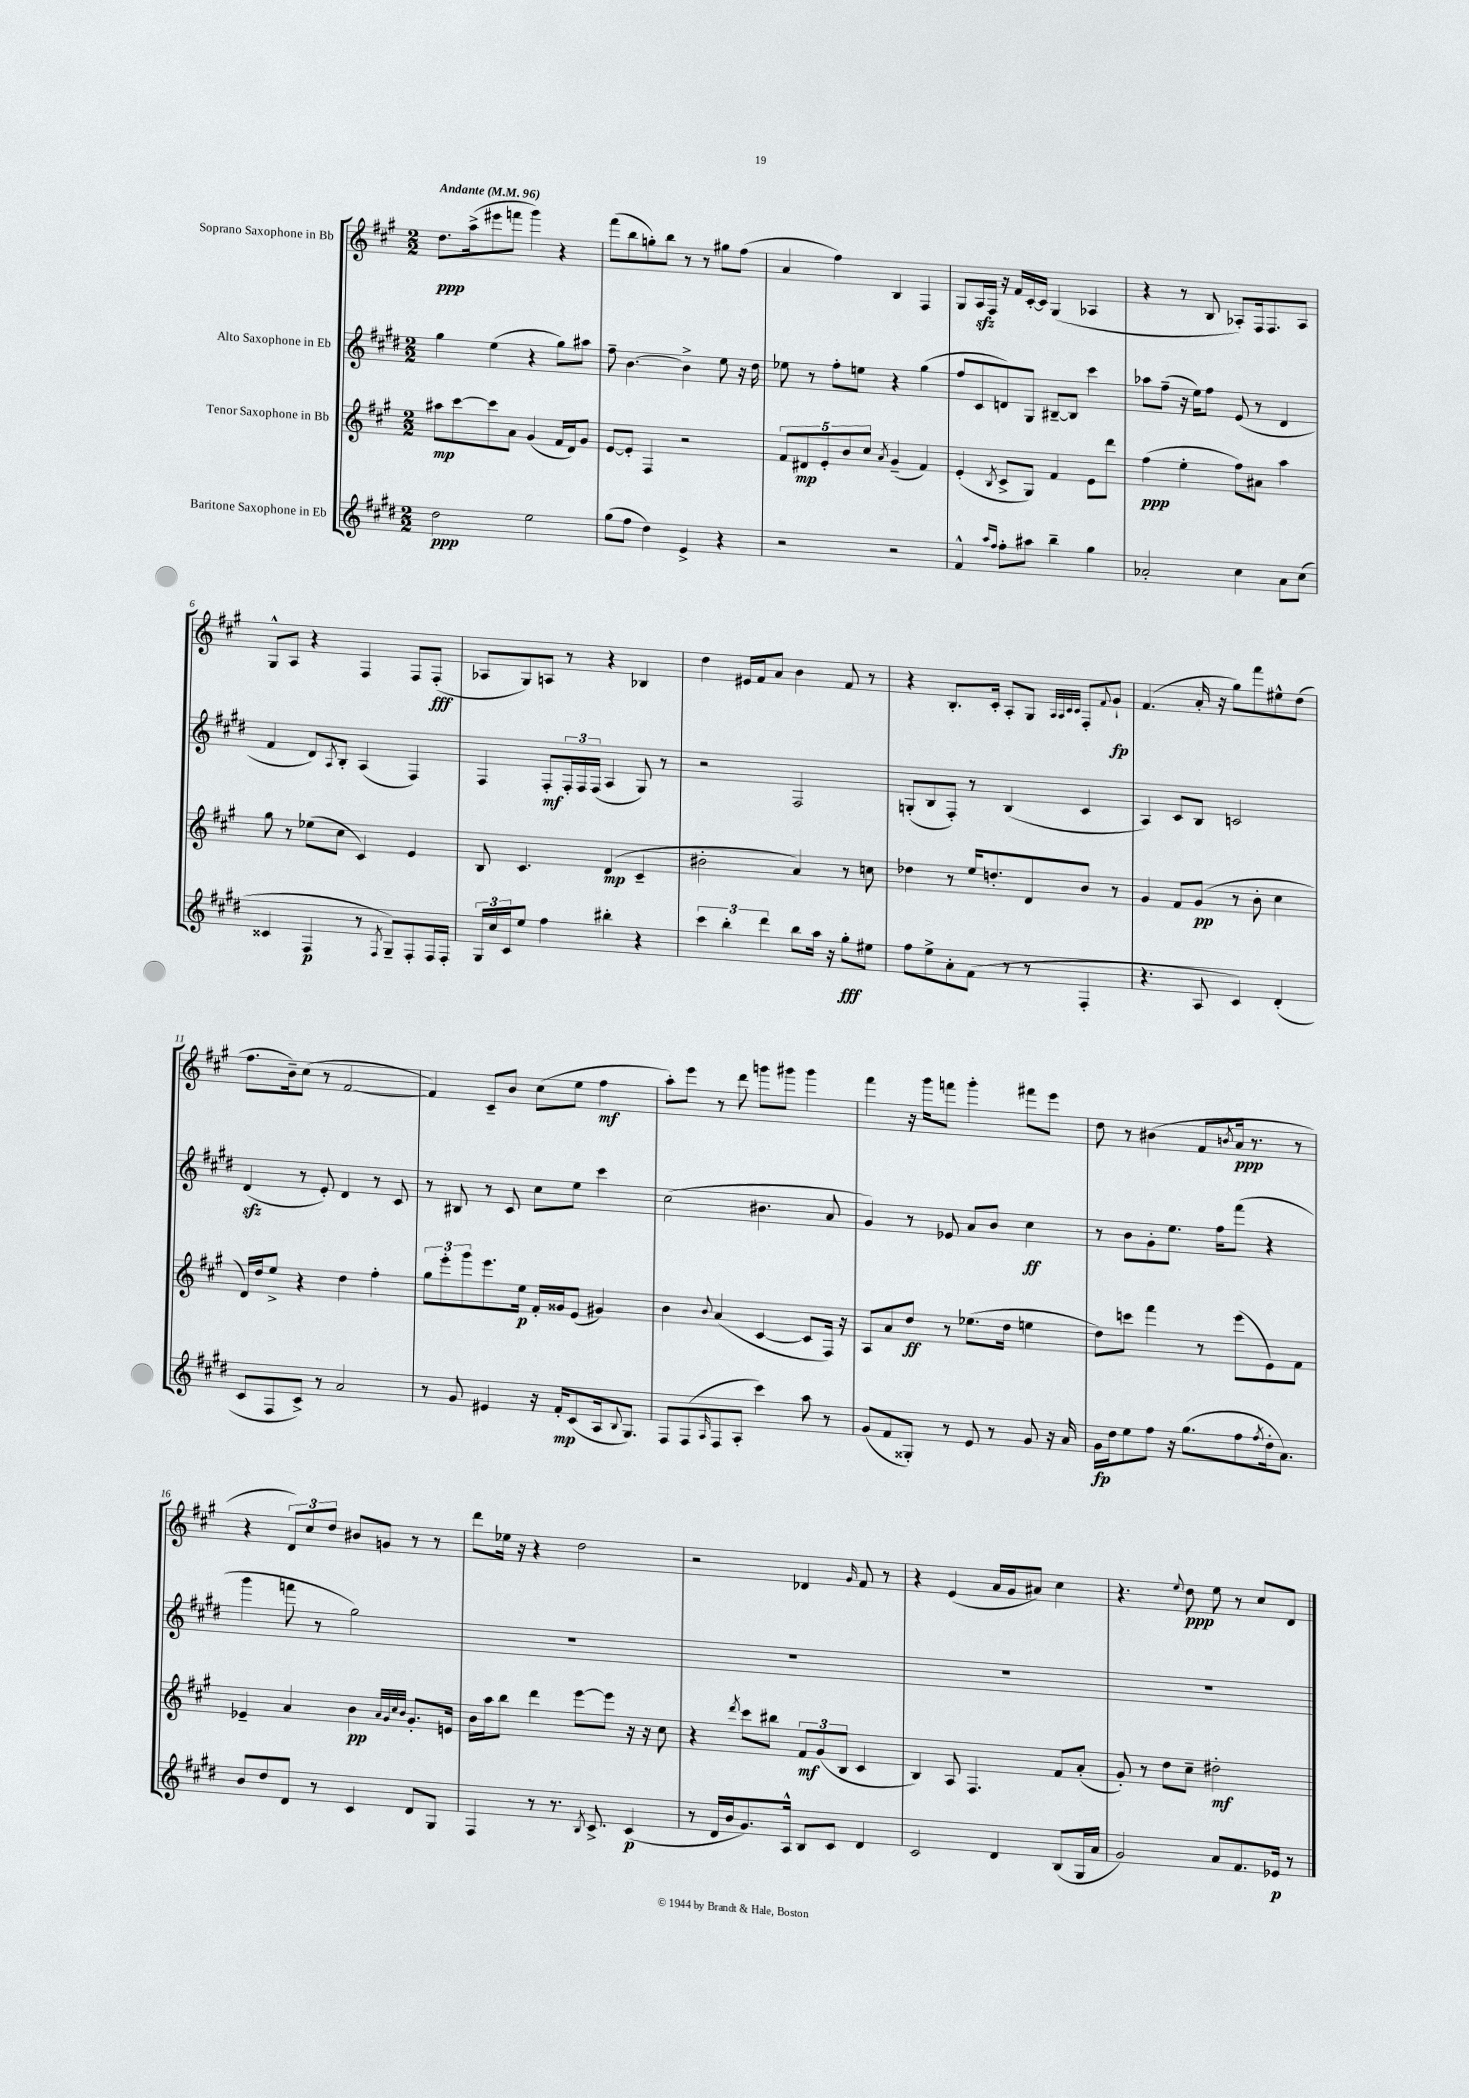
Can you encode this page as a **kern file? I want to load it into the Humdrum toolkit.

**kern	**dynam	**kern	**dynam	**kern	**dynam	**kern	**dynam
*part4	*part4	*part3	*part3	*part2	*part2	*part1	*part1
*staff4	*staff4	*staff3	*staff3	*staff2	*staff2	*staff1	*staff1
*I"Baritone Saxophone in Eb	*	*I"Tenor Saxophone in Bb	*	*I"Alto Saxophone in Eb	*	*I"Soprano Saxophone in Bb	*
*clefG2	*	*clefG2	*	*clefG2	*	*clefG2	*
*k[f#c#g#d#]	*	*k[f#c#g#]	*	*k[f#c#g#d#]	*	*k[f#c#g#]	*
*M2/2	*	*M2/2	*	*M2/2	*	*M2/2	*
*MM96	*	*MM96	*	*MM96	*	*MM96	*
=1	=1	=1	=1	=1	=1	=1	=1
!	!	!	!	!	!	!LO:TX:a:B:t=Andante	!
2dd#\	ppp	8aa#X\L	mp	4gg#\	.	8.dd\L	ppp
.	.	[8ccc#\	.	.	.	.	.
.	.	.	.	.	.	(16aa^\k	.
.	.	8ccc#\]	.	(4ee\	.	8eee#X\	.
.	.	8a\J	.	.	.	8fffn\J	.
2ee\	.	(4g#/	.	4r	.	4ggg#\)	.
.	.	16f#/LL	.	8gg#\L)	.	4r	.
.	.	16d/J)	.	.	.	.	.
.	.	8g#/J	.	8aa#X\J	.	.	.
=2	=2	=2	=2	=2	=2	=2	=2
(8gg#\L	.	[8e/L	.	8ff#~\	.	(8fff#\L	.
8ff#\J	.	8e'/J]	.	[4.b\	.	8bb\	.
4dd#\)	.	4F#/	.	.	.	8ggn'\)	.
.	.	.	.	.	.	8bb\J	.
4e^/	.	2r	.	4b^\]	.	8r	.
.	.	.	.	.	.	8r	.
4r	.	.	.	8ee\	.	8gg#X\L	.
.	.	.	.	16r	.	(8ff#\J	.
.	.	.	.	16dd#\	.	.	.
=3	=3	=3	=3	=3	=3	=3	=3
2r	.	10f#/L	.	8ee-X\	.	4a/	.
.	.	10d#X/	mp	.	.	.	.
.	.	.	.	8r	.	.	.
.	.	10e'/	.	.	.	.	.
.	.	.	.	8ff#'\L	.	4ff#\)	.
.	.	10b/	.	.	.	.	.
.	.	.	.	8een\J	.	.	.
.	.	10cc#/J	.	.	.	.	.
.	.	8qa/	.	.	.	.	.
2r	.	(4g#~/	.	4r	.	4B/	.
.	.	4f#/)	.	(4gg#\	.	4F#/	.
=4	=4	=4	=4	=4	=4	=4	=4
4f#^^/	.	(4e'/	.	8ff#/L	.	8G#/L	.
.	.	.	.	8c#/	.	16Azz/L	.
.	.	.	.	.	.	16F#/JJ	.
16qqaa/LL	.	.	.	.	.	.	.
16qqff#/JJ	.	8qB/	.	.	.	.	.
8ff#'\L	.	8c#^/L	.	8dn/)	.	16r	.
.	.	.	.	.	.	16f#/LL	.
8aa#X\J	.	8G#/J)	.	8G#/J	.	[16c#'/	.
.	.	.	.	.	.	16c#/JJ]	.
4bb~\	.	4f#/	.	[8B#X~/L	.	(4G#/	.
.	.	.	.	8B#/J]	.	.	.
4gg#\	.	8e\L	.	4ccc#\	.	4A-X/	.
.	.	8ddd\J	.	.	.	.	.
=5	=5	=5	=5	=5	=5	=5	=5
2a-X'/	.	(4ff#\	ppp	8aa-X\L	.	4r	.
.	.	.	.	(8ff#~\J	.	.	.
.	.	4ee'\	.	16r	.	8r	.
.	.	.	.	16ee\KL)	.	.	.
.	.	.	.	8ff#\J	.	8B/	.
4cc#\	.	8ff#\L)	.	(8e/	.	8A-X'/L)	.
.	.	8a#X\J	.	8r	.	16F#/k	.
.	.	.	.	.	.	8.F#/	.
8a-\L	.	4aa\	.	4d#/	.	.	.
(8cc#\J	.	.	.	.	.	8A-/J	.
!!LO:LB:g=z
=6	=6	=6	=6	=6	=6	=6	=6
4c##X/	.	8gg#\	.	4f#/	.	8G#^^/L	.
.	.	8r	.	.	.	8A/J	.
4F#/	p	(8ee-X\L	.	8d#/L)	.	4r	.
.	.	.	.	8qA/	.	.	.
.	.	8cc#\J	.	8B'/J	.	.	.
8r	.	4c#/)	.	(4A/	.	4F#/	.
8qF#/	.	.	.	.	.	.	.
8G#~/L)	.	.	.	.	.	.	.
8F#'/	.	4e/	.	4F#/)	.	8F#/L	.
16F#/L	.	.	.	.	.	(8F#'/J	fff
16F#'/JJ	.	.	.	.	.	.	.
=7	=7	=7	=7	=7	=7	=7	=7
24G#/LL	.	8B/	.	4F#/	.	8A-X/L	.
24cc#/	.	.	.	.	.	.	.
24c#/J	.	.	.	.	.	.	.
8ee/J	.	4.c#/	.	.	.	8G#/)	.
4ff#\	.	.	.	8F#'/L	mf	8An/J	.
.	.	.	.	24F#'/L	.	8r	.
.	.	.	.	24F#/	.	.	.
.	.	.	.	(24F#/JJ	.	.	.
4bb#X'\	.	(4d/	mp	4A/	.	4r	.
4r	.	4c#~/	.	8G#/)	.	4B-X/	.
.	.	.	.	8r	.	.	.
=8	=8	=8	=8	=8	=8	=8	=8
6ccc#\	.	2b#X'\	.	2r	.	4dd\	.
6bb'\	.	.	.	.	.	.	.
.	.	.	.	.	.	16e#X/LL	.
.	.	.	.	.	.	16f#/J	.
6ddd#\	.	.	.	.	.	.	.
.	.	.	.	.	.	8a/J	.
8bb\L	.	4a/)	.	2F#/	.	4b\	.
16aa\Jk	.	.	.	.	.	.	.
16r	.	.	.	.	.	.	.
8gg#'\L	fff	8r	.	.	.	8f#/	.
8ee#X\J	.	8ccn\	.	.	.	8r	.
=9	=9	=9	=9	=9	=9	=9	=9
8ff#\L	.	4dd-X\	.	(8Gn'/L	.	4r	.
8ee^\	.	.	.	8B/	.	.	.
8a'\	.	8r	.	8F#'/J)	.	8.B'/L	.
(8f#\J	.	16ee/KL	.	8r	.	.	.
.	.	8.ddn'/	.	.	.	16c#'/Jk	.
8r	.	.	.	(4B/	.	8A'/L	.
8r	.	8d/	.	.	.	8G#/J	.
.	.	.	.	.	.	32qqA/LLL	.
.	.	.	.	.	.	32qqA/	.
.	.	.	.	.	.	32qqc#/	.
.	.	.	.	.	.	32qqc#/JJJ	.
4F#'/	.	8b/J	.	4c#/	.	8F#'/L	.
.	.	.	.	.	.	8qqf#/	.
.	.	8r	.	.	.	8g#`/J	fp
=10	=10	=10	=10	=10	=10	=10	=10
4.r	.	4g#/	.	4A/)	.	(4.f#/	.
.	.	8f#/L	.	8c#/L	.	.	.
8A/	.	(8g#/J	pp	8B/J	.	16a'/	.
.	.	.	.	.	.	16r	.
4c#/)	.	8r	.	2cn/	.	8gg#\L)	.
.	.	8b'\	.	.	.	8fff#\	.
(4d#'/	.	4cc#\	.	.	.	8ee#X^^\	.
.	.	.	.	.	.	(8dd\J	.
!!LO:LB:g=z
=11	=11	=11	=11	=11	=11	=11	=11
8c#/L	.	16d/LL)	.	(4d#zz/	.	8.ff#\L	.
.	.	16dd/J	.	.	.	.	.
8F#/	.	8ee^/J	.	.	.	.	.
.	.	.	.	.	.	16b~\k)	.
8c#^/J)	.	4r	.	8r	.	(8cc#\J	.
8r	.	.	.	8e'/)	.	8r	.
2a/	.	4dd\	.	4d#/	.	[2f#/	.
.	.	4ff#'\	.	8r	.	.	.
.	.	.	.	8c#/	.	.	.
=12	=12	=12	=12	=12	=12	=12	=12
8r	.	12gg#\L	.	8r	.	4f#/])	.
.	.	12eee'\	.	.	.	.	.
8g#/	.	.	.	8B#X/	.	.	.
.	.	12ggg#\	.	.	.	.	.
4e#X/	.	8.eee\	.	8r	.	8c#~/L	.
.	.	.	.	8c#/	.	8b/J	.
.	.	16ee\Jk	p	.	.	.	.
16r	.	16f#'/LL	.	8cc#\L	.	(8cc#\L	.
16f#'/KL	mp	16g##X/J	.	.	.	.	.
(8c#/	.	(8e/J	.	8ee\J	.	8ee\J	.
16A/k	.	4g#X/)	.	4ccc#\	.	4ff#\	mf
8qqB/	.	.	.	.	.	.	.
8.G#/J)	.	.	.	.	.	.	.
=13	=13	=13	=13	=13	=13	=13	=13
8F#/L	.	4b\	.	(2cc#\	.	8aa'\L)	.
(8F#/	.	.	.	.	.	8eee\J	.
16qqA/	.	8qqb/	.	.	.	.	.
8F#/	.	(4a/	.	.	.	8r	.
8A'/J	.	.	.	.	.	8ddd\	.
4ccc#\)	.	[4c#/	.	4.b#X\	.	8gggn\L	.
.	.	.	.	.	.	8ggg#X\J	.
8aa\	.	8c#/L]	.	.	.	4ggg#\	.
8r	.	16F#/Jk)	.	8a/	.	.	.
.	.	16r	.	.	.	.	.
=14	=14	=14	=14	=14	=14	=14	=14
(8g#/L	.	8A/L	.	4g#/)	.	4fff#\	.
8f#/	.	8a/	.	.	.	.	.
8G##X'/J)	.	8dd/J	ff	8r	.	16r	.
.	.	.	.	.	.	16ggg#\KL	.
8r	.	8r	.	8e-X/	.	8fffn\J	.
8e/	.	(8.ee-X\L	.	8a/L	.	4ggg#'\	.
8r	.	.	.	8b/J	.	.	.
.	.	16dd\Jk	.	.	.	.	.
8g#/	.	4een\	.	4cc#\	ff	8fff#X\L	.
16r	.	.	.	.	.	8eee\J	.
16a/	.	.	.	.	.	.	.
=15	=15	=15	=15	=15	=15	=15	=15
16g#\LL	fp	8dd\L)	.	8r	.	8dd\	.
16dd#\J	.	.	.	.	.	.	.
8ee\	.	8cccn\J	.	8b\L	.	8r	.
8ff#\J	.	4fff#\	.	8g#'\	.	(4b#X\	.
16r	.	.	.	8.ee\J	.	.	.
(8.gg#\L	.	.	.	.	.	.	.
.	.	8r	.	.	.	8f#/L	.
.	.	.	.	16ff#\KL	.	.	.
.	.	.	.	.	.	8qbn/	.
8ff#\	.	(8eee\L	.	(8fff#\J	.	16a/Jk	ppp
.	.	.	.	.	.	8.r	.
8qff#/	.	.	.	.	.	.	.
16dd#'\k	.	8e\)	.	4r	.	.	.
8.a\J)	.	.	.	.	.	.	.
.	.	8f#\J	.	.	.	8r	.
!!LO:LB:g=z
=16	=16	=16	=16	=16	=16	=16	=16
8b/L	.	4e-X~/	.	4ggg#\	.	4r	.
8dd#/	.	.	.	.	.	.	.
8d#/J	.	4a/	.	8fffn\	.	12d/L)	.
.	.	.	.	.	.	12cc#/	.
8r	.	.	.	8r	.	.	.
.	.	.	.	.	.	12dd/J	.
4c#/	.	4b\	pp	2gg#\)	.	8b#X/L	.
.	.	.	.	.	.	8gn/J	.
.	.	32qqa/LLL	.	.	.	.	.
.	.	32qqg#/	.	.	.	.	.
.	.	32qqcc#/	.	.	.	.	.
.	.	32qqb/JJJ	.	.	.	.	.
8d#/L	.	8.g#'/L	.	.	.	8r	.
8G#/J	.	.	.	.	.	8r	.
.	.	16en/Jk	.	.	.	.	.
=17	=17	=17	=17	=17	=17	=17	=17
4F#/	.	16b\LL	.	1r	.	8ddd\L	.
.	.	16aa\J	.	.	.	.	.
.	.	8bb\J	.	.	.	16ee-X\Jk	.
.	.	.	.	.	.	16r	.
8r	.	4ddd\	.	.	.	4r	.
8.r	.	.	.	.	.	.	.
.	.	[8eee\L	.	.	.	2dd\	.
8qB/	.	.	.	.	.	.	.
8.c#^/	.	.	.	.	.	.	.
.	.	8eee\J]	.	.	.	.	.
(4c#/	p	16r	.	.	.	.	.
.	.	16r	.	.	.	.	.
.	.	8cc#\	.	.	.	.	.
=18	=18	=18	=18	=18	=18	=18	=18
8r	.	4r	.	1r	.	2r	.
16d#/LL	.	.	.	.	.	.	.
16b/J	.	.	.	.	.	.	.
.	.	8qddd/	.	.	.	.	.
8.g#/)	.	8ccc#\L	.	.	.	.	.
.	.	8bb#X\J	.	.	.	.	.
16A^^/Jk	.	.	.	.	.	.	.
8B/L	.	12f#/L	mf	.	.	4d-X/	.
.	.	(12g#/	.	.	.	.	.
8c#/J	.	.	.	.	.	.	.
.	.	12B/J	.	.	.	.	.
.	.	.	.	.	.	16qqg#/	.
4d#/	.	4c#/	.	.	.	8f#/	.
.	.	.	.	.	.	8r	.
=19	=19	=19	=19	=19	=19	=19	=19
2c#/	.	4B/)	.	1r	.	4r	.
.	.	8A/	.	.	.	(4e/	.
.	.	4.F#/	.	.	.	.	.
4d#/	.	.	.	.	.	16a/LL	.
.	.	.	.	.	.	16g#/J	.
.	.	.	.	.	.	8a#X/J)	.
(8B/L	.	8f#/L	.	.	.	4cc#\	.
16G#/L	.	(8a'/J	.	.	.	.	.
16a/JJ	.	.	.	.	.	.	.
=20	=20	=20	=20	=20	=20	=20	=20
2g#/)	.	8g#'/)	.	1r	.	4.r	.
.	.	8r	.	.	.	.	.
.	.	8dd\L	.	.	.	.	.
.	.	.	.	.	.	8qqee/	.
.	.	8cc#~\J	.	.	.	8dd\	ppp
8a/L	.	2dd#X'\	mf	.	.	8ee\	.
8.f#/	.	.	.	.	.	8r	.
.	.	.	.	.	.	8cc#/L	.
16e-X/Jk	p	.	.	.	.	.	.
8r	.	.	.	.	.	8d/J	.
==	==	==	==	==	==	==	==
*-	*-	*-	*-	*-	*-	*-	*-
